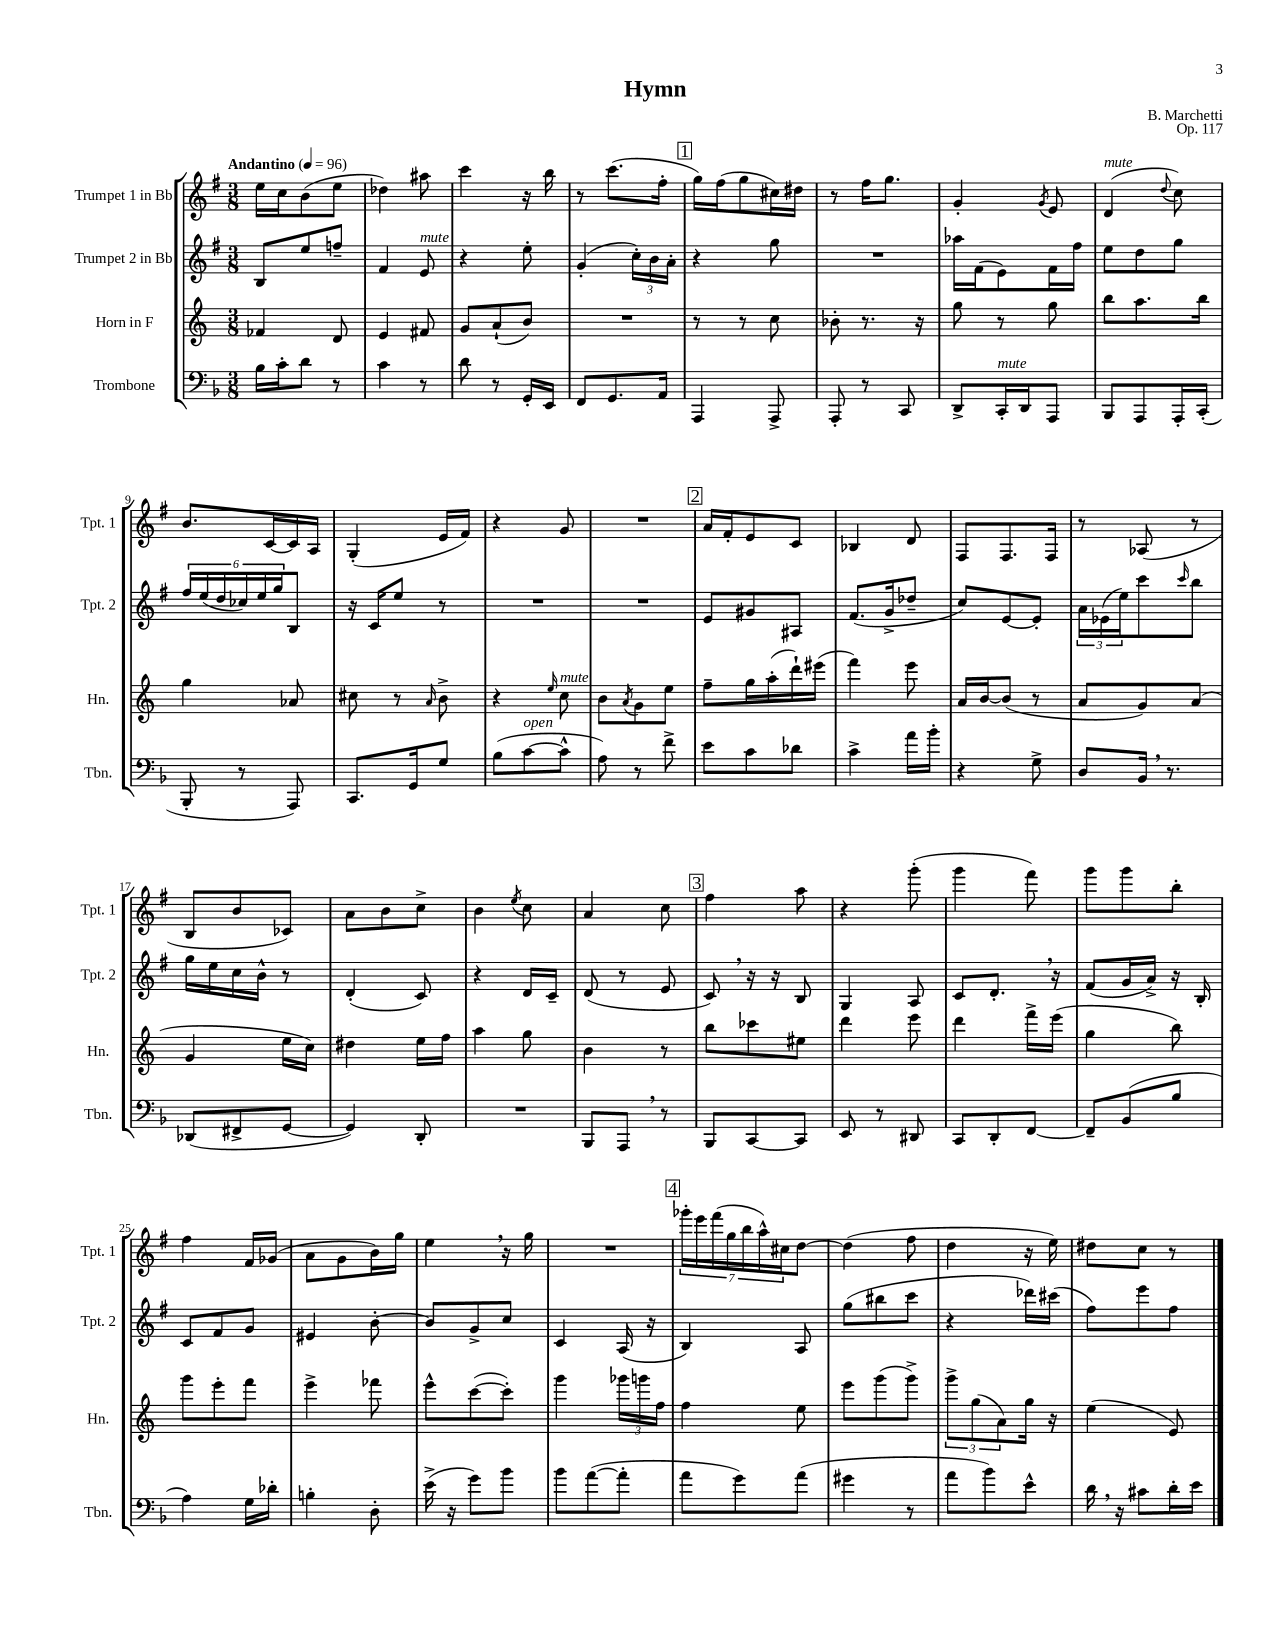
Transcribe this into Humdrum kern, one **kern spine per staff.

**kern	**kern	**kern	**kern
*part4	*part3	*part2	*part1
*staff4	*staff3	*staff2	*staff1
*I"Trombone	*I"Horn in F	*I"Trumpet 2 in Bb	*I"Trumpet 1 in Bb
*I'Tbn.	*I'Hn.	*I'Tpt. 2	*I'Tpt. 1
*clefF4	*clefG2	*clefG2	*clefG2
*k[b-]	*k[]	*k[f#]	*k[f#]
*M3/8	*M3/8	*M3/8	*M3/8
*MM96	*MM96	*MM96	*MM96
=1	=1	=1	=1
!	!	!	!LO:TX:a:B:t=Andantino
16B-\LL	4f-X/	8B/L	16ee\LL
16c'\J	.	.	16cc\J
8d\J	.	8ee/	(8b\
8r	8d/	8ffn~/J	8ee\J
=2	=2	=2	=2
4c\	4e/	4f#/	4dd-X\)
!	!	!LO:TX:a:i:t=mute	!
8r	8f#X/	8e/	8aa#X\
=3	=3	=3	=3
8d\	8g/L	4r	4ccc\
8r	(8a`/	.	.
16GG'/LL	8b/J)	8ee'\	16r
16EE/JJ	.	.	16bb\
=4	=4	=4	=4
8FF/L	4.r	(4g'/	8r
8.GG/	.	.	(8.ccc\L
.	.	24cc'\LL)	.
.	.	24b\	.
16AA/Jk	.	.	16ff#'\Jk
.	.	24a'\JJ	.
!!LO:REH:place=s1:t=1
=5	=5	=5	=5
4AAA/	8r	4r	16gg\LL)
.	.	.	(16ff#\J
.	8r	.	8gg\
8AAA^/	8cc\	8gg\	16cc#X\L)
.	.	.	16dd#X\JJ
=6	=6	=6	=6
8AAA'/	8b-X'\	4.r	8r
8r	8.r	.	16ff#\KL
.	.	.	8.gg\J
8CC/	.	.	.
.	16r	.	.
=7	=7	=7	=7
8DD^/L	8gg\	16aa-X\LL	4g'/
.	.	(16f#\J	.
!LO:TX:a:i:t=mute	!	!	!
16CC'/L	8r	8e\)	.
16DD/J	.	.	.
.	.	.	8qg/
8AAA/J	8gg\	16f#\L	8e/
.	.	16ff#\JJ	.
=8	=8	=8	=8
!	!	!	!LO:TX:a:i:t=mute
8BBB-/L	8bb\L	8ee\L	(4d/
8AAA/	8.aa\	8dd\	.
.	.	.	8qqdd/
16AAA'/L	.	8gg\J	8cc\)
(16CC'/JJ	16bb\Jk	.	.
!!LO:LB:g=z
=9	=9	=9	=9
8BBB-'/	4gg\	24ff#/LL	8.b/L
.	.	(24ee/	.
.	.	24dd/	.
8r	.	24cc-X/)	.
.	.	24ee/	.
.	.	.	[16c/L
.	.	24gg/J	.
8AAA/)	8a-X/	8B/J	16c/]
.	.	.	16A/JJ
=10	=10	=10	=10
8.CC/L	8cc#X\	16r	(4G'/
.	.	16c/KL	.
.	8r	8ee/J	.
16GG/k	.	.	.
.	16qqa/	.	.
8G/J	8b^\	8r	16e/LL
.	.	.	16f#/JJ)
=11	=11	=11	=11
(8B-\L	4r	4.r	4r
!LO:TX:a:i:t=open	!	!	!
[8c\	.	.	.
.	16qqee/	.	.
!	!LO:TX:a:i:t=mute	!	!
8c^^\J]	8cc\	.	8g/
=12	=12	=12	=12
8A\)	8b\L	4.r	4.r
.	8qa/	.	.
8r	8g\	.	.
8f^\	8ee\J	.	.
!!LO:REH:place=s1:t=2
=13	=13	=13	=13
8e\L	8ff~\L	8e/L	16a/LL
.	.	.	16f#'/J
8c\	16gg\L	8g#X/	8e/
.	(16aa'\	.	.
8d-X\J	16ddd`\)	8A#X/J	8c/J
.	(16eee#X\JJ	.	.
=14	=14	=14	=14
4c^\	4fff\)	(8.f#/L	4B-X/
.	.	16g^/k	.
16a\LL	8eee\	8dd-X~/J	8d/
16b-'\JJ	.	.	.
=15	=15	=15	=15
4r	16a/LL	8cc/L)	8F#/L
.	[16b/J	.	.
.	(8b/J]	[8e/	8.F#/
8G^\	8r	8e'/J]	.
.	.	.	16F#/Jk
=16	=16	=16	=16
8D/L	8a/L	24a\LL	8r
.	.	(24e-X\	.
.	.	24ee\J)	.
16BB-,/Jk	8g/)	8ccc\	(8A-X/
8.r	.	.	.
.	.	16qqccc/	.
.	(8a/J	8bb\J	8r
!!LO:LB:g=z
=17	=17	=17	=17
(8DD-X/L	4g/	16gg\LL	8B/L
.	.	16ee\	.
8FF#X^/	.	16cc\	8b/
.	.	16b^^\JJ	.
[8GG/J	16ee\LL	8r	8c-X/J)
.	16cc\JJ)	.	.
=18	=18	=18	=18
4GG/])	4dd#X\	(4d'/	8a\L
.	.	.	8b\
8DD'/	16ee\LL	8c/)	8cc^\J
.	16ff\JJ	.	.
=19	=19	=19	=19
4.r	4aa\	4r	4b\
.	.	.	8qee/
.	8gg\	16d/LL	8cc\
.	.	16c~/JJ	.
=20	=20	=20	=20
8BBB-/L	4b\	(8d/	4a/
8AAA,/J	.	8r	.
8r	8r	8e/	8cc\
!!LO:REH:place=s1:t=3
=21	=21	=21	=21
8BBB-/L	8bb\L	8c,/)	4ff#\
[8CC/	8ccc-X\	16r	.
.	.	16r	.
8CC/J]	8ee#X\J	8B/	8aa\
=22	=22	=22	=22
8EE/	4ddd\	4G/	4r
8r	.	.	.
8DD#X/	8eee\	8A/	(8ggg'\
=23	=23	=23	=23
8CC/L	4ddd\	8c/L	4ggg\
8DD'/	.	8.d',/J	.
[8FF/J	16fff^\LL	.	8fff#\)
.	(16eee\JJ	16r	.
=24	=24	=24	=24
8FF~/L]	4gg\	(8f#/L	8ggg\L
(8BB-/	.	16g/L	8ggg\
.	.	16a^/JJ)	.
8B-/J	8bb\)	16r	8bb'\J
.	.	16B'/	.
!!LO:LB:g=z
=25	=25	=25	=25
4A\)	8ggg\L	8c/L	4ff#\
.	8eee'\	8f#/	.
16G\LL	8fff\J	8g/J	16f#/LL
16d-X'\JJ	.	.	(16g-X/JJ
=26	=26	=26	=26
4Bn'\	4eee^\	4e#X/	8a\L
.	.	.	8g\
8D'\	8fff-X\	[8b'\	16b\L)
.	.	.	16gg\JJ
=27	=27	=27	=27
(16e^\	8eee^^\L	8b/L]	4ee,\
16r	.	.	.
8g\L)	([8ccc\	8g^/	.
8b-\J	8ccc'\J])	8cc/J	16r
.	.	.	16gg\
=28	=28	=28	=28
8b-\L	4ggg\	4c/	4.r
([8a\	.	.	.
8a'\J]	24ggg-X\LL	(16A/	.
.	24gggn\	.	.
.	.	16r	.
.	24ff\JJ	.	.
!!LO:REH:place=s1:t=4
=29	=29	=29	=29
8a\L	4ff\	4B/)	28ggg-X'\LL
.	.	.	28eee\
.	.	.	(28fff#\
.	.	.	28gg\
8g\)	.	.	.
.	.	.	28bb\
.	.	.	28aa^^\)
.	.	.	28cc#X\J
(8a\J	8ee\	8A/	[8dd\J
=30	=30	=30	=30
4g#X\	8eee\L	(8gg\L	(4dd\]
.	(8ggg\	8bb#X\	.
8r	8ggg^\J)	8ccc\J	8ff#\
=31	=31	=31	=31
8a\L	12ggg^\L	4r	4dd\
.	(12gg\	.	.
8b-\)	.	.	.
.	12a\)	.	.
8e^^\J	16gg\Jk	16ddd-X\LL)	16r
.	16r	(16ccc#X\JJ	16ee\)
=32	=32	=32	=32
16d,\	(4ee\	8ff#\L)	8dd#X\L
16r	.	.	.
8c#X\L	.	8eee\	8cc\J
16d'\L	8e/)	8ff#\J	8r
16e\JJ	.	.	.
==	==	==	==
*-	*-	*-	*-
